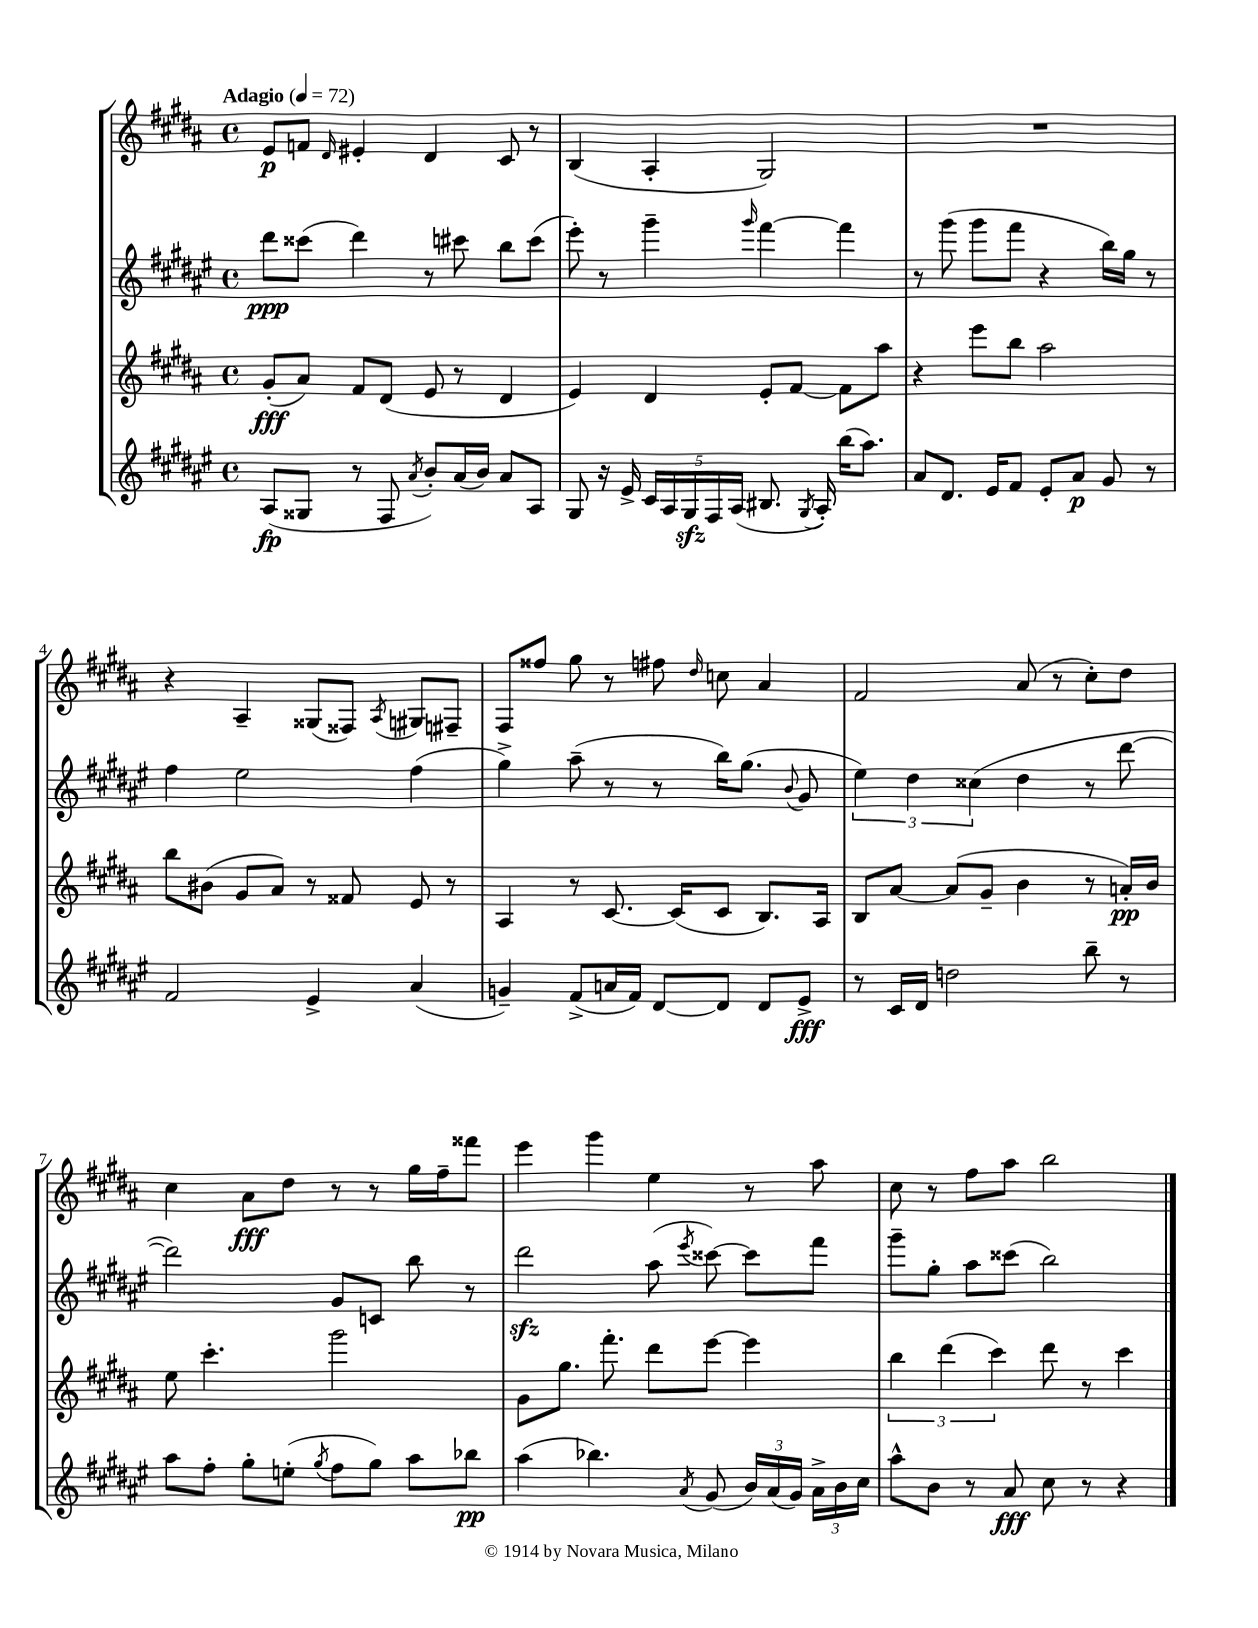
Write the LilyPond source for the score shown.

<<
\new StaffGroup <<
\new Staff = "s0" {
    \clef treble \key b \major \defaultTimeSignature \time 4/4 \tempo "Adagio" 4 = 72
    \autoBeamOff e'8[\p f'8] \grace { dis'16 } eis'4-. dis'4 cis'8 r8 |
    b4( ais4-. gis2) |
    R1 |
    r4 ais4-- gisis8[( fisis8]) \acciaccatura { ais8 } gis8[ fis8]-- |
    fis8[ fisis''8] gis''8 r8 fis''8 \grace { dis''16 } c''8 ais'4 |
    fis'2 ais'8( r8 cis''8[-.) dis''8] |
    cis''4 ais'8[\fff dis''8] r8 r8 gis''16[ fis''16-- fisis'''8] |
    e'''4 gis'''4 e''4 r8 ais''8 |
    cis''8 r8 fis''8[ ais''8] b''2 \bar "|." |
}
\new Staff = "s1" {
    \clef treble \key fis \major \defaultTimeSignature \time 4/4
    \autoBeamOff dis'''8[\ppp cisis'''8]( dis'''4) r8 cis'''8 b''8[ cis'''8]( |
    eis'''8-.) r8 gis'''4-- \grace { gis'''16 } fis'''4~ fis'''4 |
    r8 gis'''8( gis'''8[ fis'''8] r4 b''16[) gis''16] r8 |
    fis''4 eis''2 fis''4( |
    gis''4->) ais''8--( r8 r8 b''16[) gis''8.]( \appoggiatura { b'8 } gis'8 |
    \tuplet 3/2 { eis''4) dis''4 cisis''4( } dis''4 r8 dis'''8~ |
    dis'''2) gis'8[ c'8] b''8 r8 |
    dis'''2\sfz ais''8( \acciaccatura { eis'''8 } cisis'''8~) cisis'''8[ fis'''8] |
    gis'''8[-- gis''8]-. ais''8[ cisis'''8]( b''2) \bar "|." |
}
\new Staff = "s2" {
    \clef treble \key b \major \defaultTimeSignature \time 4/4
    \autoBeamOff gis'8[-.\fff( ais'8]) fis'8[ dis'8]( e'8 r8 dis'4 |
    e'4) dis'4 e'8[-. fis'8]~ fis'8[ ais''8] |
    r4 e'''8[ b''8] ais''2 |
    b''8[ bis'8]( gis'8[ ais'8]) r8 fisis'8 e'8 r8 |
    ais4 r8 cis'8.~ cis'16[( cis'8] b8.[) ais16] |
    b8[ ais'8]~ ais'8[( gis'8]-- b'4 r8 a'16[-.\pp) b'16] |
    e''8 cis'''4.-. gis'''2 |
    gis'8[ gis''8.] fis'''8.-. dis'''8[ e'''8]~ e'''4 |
    \tuplet 3/2 { b''4 dis'''4( cis'''4) } dis'''8 r8 cis'''4 \bar "|." |
}
\new Staff = "s3" {
    \clef treble \key fis \major \defaultTimeSignature \time 4/4
    \autoBeamOff ais8[\fp( gisis8] r8 fis8 \acciaccatura { ais'8 } b'8[-.) ais'16( b'16]) ais'8[ ais8] |
    gis8 r16 eis'16-> \tuplet 5/4 { cis'16[ ais16 gis16\sfz fis16 ais16]( } bis8. \acciaccatura { gis8 } ais16-.) b''16[( ais''8.]) |
    ais'8[ dis'8.] eis'16[ fis'8] eis'8[-. ais'8]\p gis'8 r8 |
    fis'2 eis'4-> ais'4( |
    g'4--) fis'8[->( a'16 fis'16]) dis'8[~ dis'8] dis'8[ eis'8]->\fff |
    r8 cis'16[ dis'16] d''2 b''8-- r8 |
    ais''8[ fis''8]-. gis''8[-. e''8]-.( \acciaccatura { gis''8 } fis''8[ gis''8]) ais''8[ bes''8]\pp |
    ais''4( bes''4.) \acciaccatura { ais'8 } gis'8( \tuplet 3/2 { b'16[) ais'16( gis'16]) } \tuplet 3/2 { ais'16[-> b'16 cis''16] } |
    ais''8[-^ b'8] r8 ais'8\fff cis''8 r8 r4 \bar "|." |
}
>>
>>
